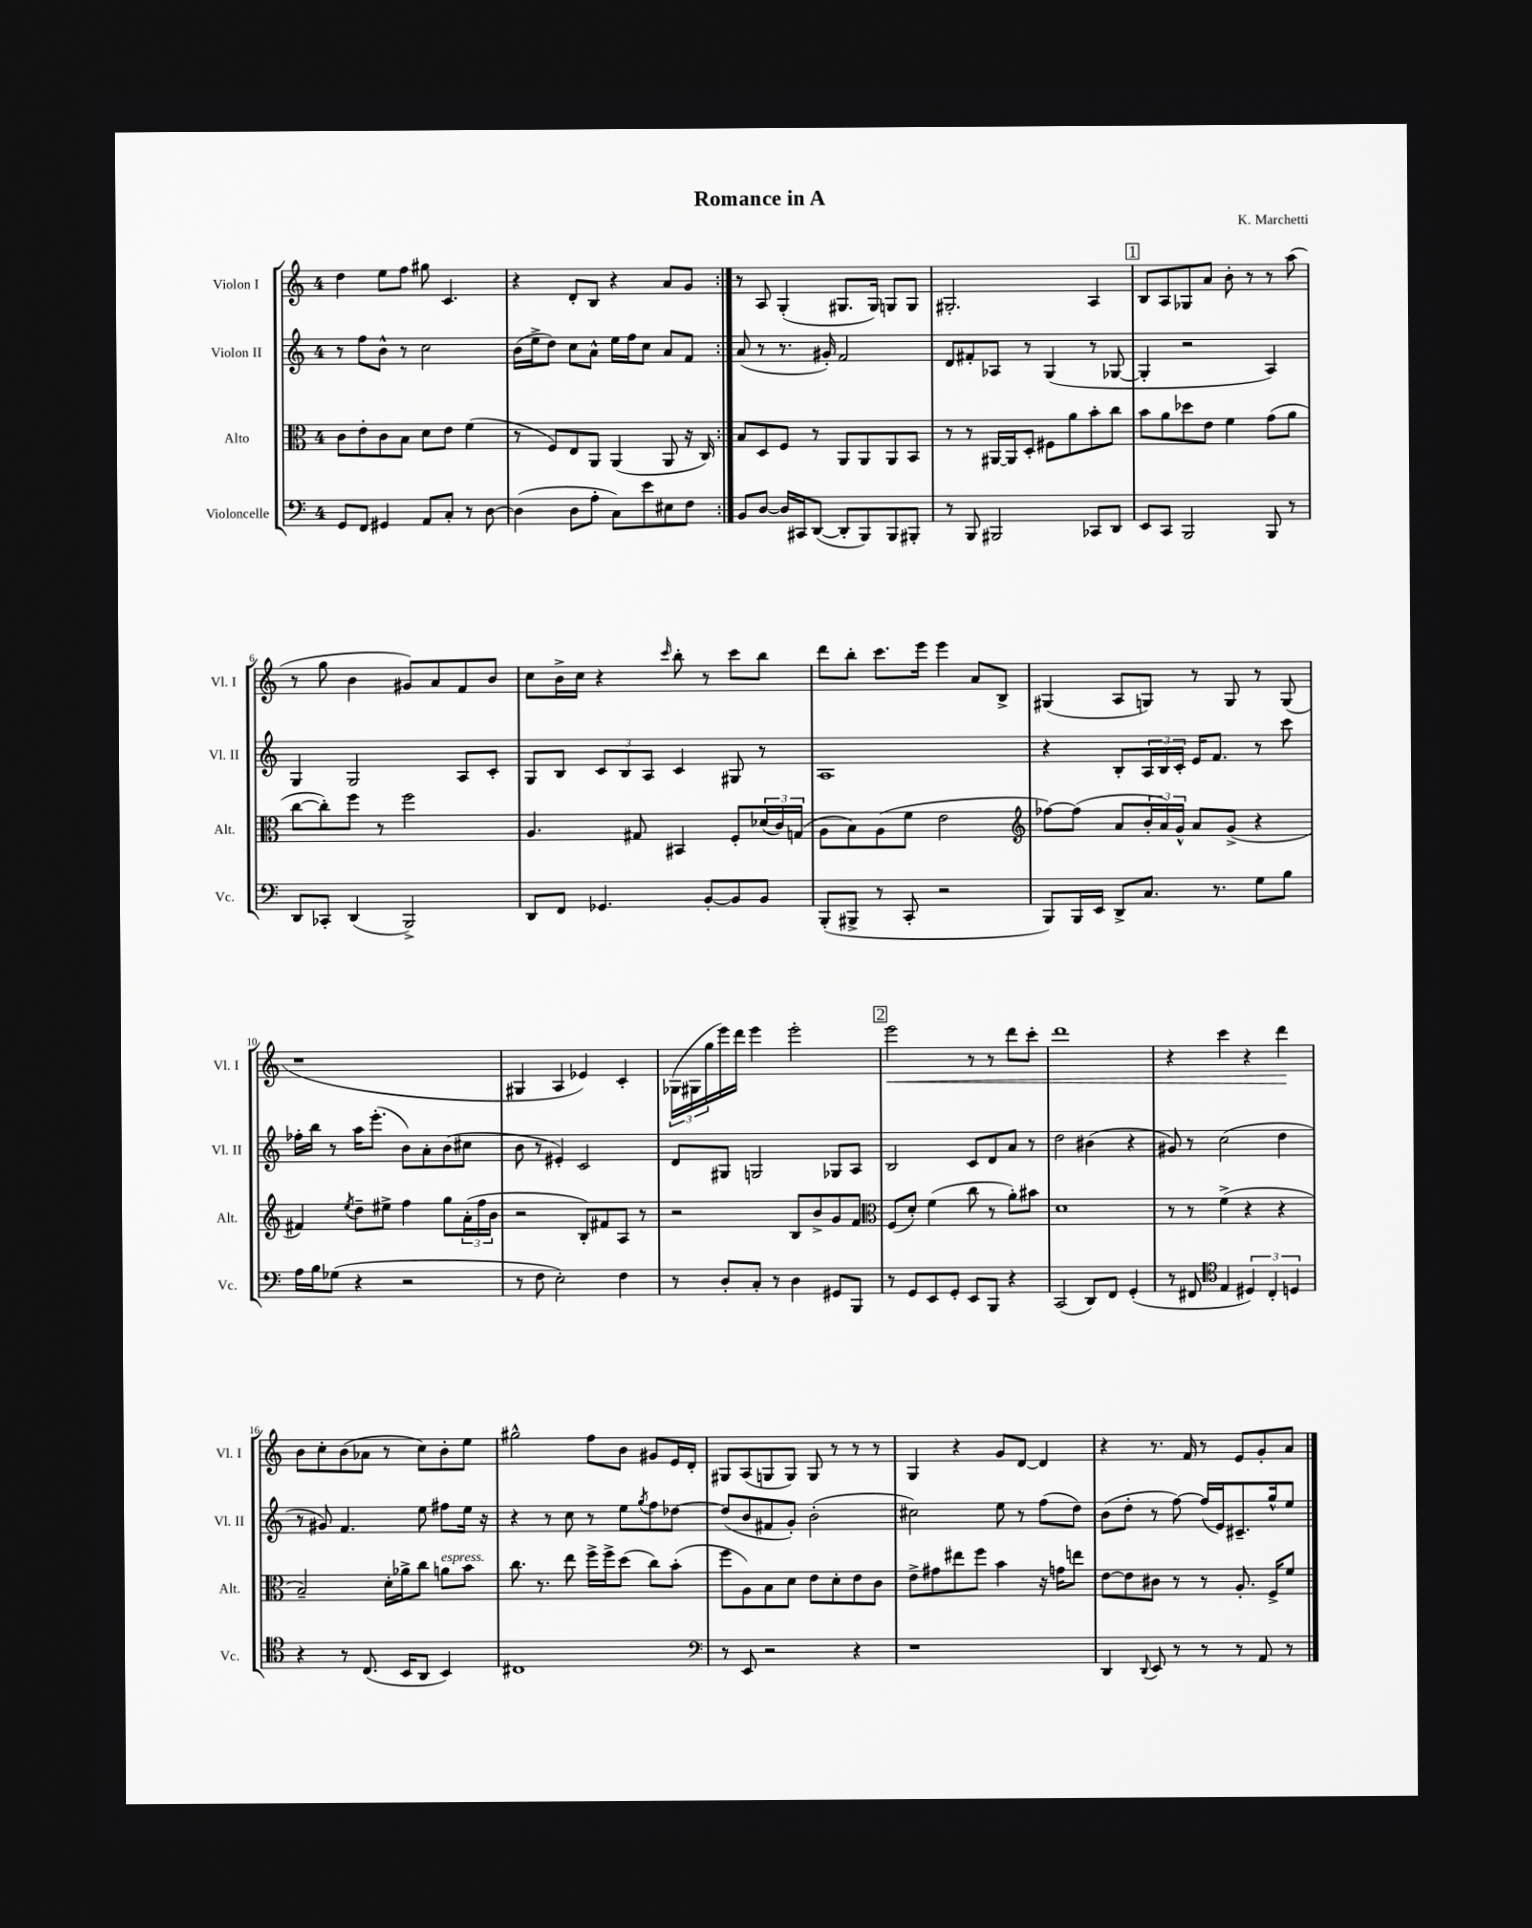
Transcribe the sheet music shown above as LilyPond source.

\header { title = "Romance in A" composer = "K. Marchetti" }
<<
\new StaffGroup <<
\new Staff = "s0" \with { instrumentName = "Violon I" shortInstrumentName = "Vl. I" } {
    \clef treble \key c \major \once \override Staff.TimeSignature.style = #'single-digit \time 4/4
    \repeat volta 2 { d''4 e''8 f''8 gis''8 c'4. |
    r4 d'8-. b8 r4 a'8 g'8 | }
    r8 a8 g4-.( gis8. gis16) g8 g8 |
    gis2.-. a4 |
    \mark \markup { \box "1" } b8 a8 ges8 a'8 b'8-. r8 r8 a''8( |
    r8 g''8 b'4 gis'8) a'8 f'8 b'8 |
    c''8 b'16-> c''16 r4 \grace { c'''16 } b''8-. r8 c'''8 b''8 |
    d'''8 b''8-. c'''8. e'''16 e'''4 a'8 b8-> |
    gis4( a8 g8) r8 g8 r8 g8( |
    r1 |
    gis4 a4 ees'4) c'4-. |
    \tuplet 3/2 { ges16( gis16 g''16 } e'''16) d'''16 e'''4 e'''2-. |
    \mark \markup { \box "2" } e'''2\< r8 r8 d'''8 c'''8-. |
    d'''1 |
    r4 c'''4 r4 d'''4\! |
    b'8 c''8-. b'8( aes'8 r8 c''8) b'8-. e''8 |
    gis''2-^ f''8 b'8 gis'8 e'16 d'16-. |
    gis8 a8( g8 g8) g8 r8 r8 r8 |
    g4 r4 g'8 d'8~ d'4 |
    r4 r8. f'16 r8 e'8 g'8-. a'8 \bar "|." |
}
\new Staff = "s1" \with { instrumentName = "Violon II" shortInstrumentName = "Vl. II" } {
    \clef treble \key c \major \once \override Staff.TimeSignature.style = #'single-digit \time 4/4
    \repeat volta 2 { r8 f''8 b'8-^ r8 c''2 |
    b'16( e''16-> d''8) c''8 a'8-^ e''16 f''16 c''8 a'8 f'8 | }
    a'8( r8 r8. gis'16-.) f'2 |
    d'8 fis'8-. aes8 r8 g4( r8 ges8~ |
    \mark \markup { \box "1" } ges4-. r2 a4) |
    g4 g2 a8 c'8-. |
    g8 b8 \tuplet 3/2 { c'8 b8 a8 } c'4 gis8 r8 |
    a1 |
    r4 b8-. \tuplet 3/2 { a16 b16 c'16-. } e'16 f'8. r8 c'''8 |
    fes''16-. b''16 r8 a''16 e'''8.-.( b'8) a'8-. b'8( cis''8 |
    b'8 r8 eis'4-.) c'2 |
    d'8 gis8 g2 ges8 a8 |
    \mark \markup { \box "2" } b2 c'8 d'8 a'8 r8 |
    d''2 bis'4( r4 |
    gis'8) r8 c''2( d''4 |
    r8 gis'8) f'4. e''8 fis''8 e''16 r16 |
    r4 r8 c''8 r8 e''8 \acciaccatura { g''8 } f''8 des''8~ |
    des''8( b'8 fis'8 g'8-.) b'2-.( |
    cis''2) e''8 r8 f''8( d''8) |
    b'8( d''8-. r8 f''8~) f''16( e'16) cis'8.-- g''16-^ e''8 \bar "|." |
}
\new Staff = "s2" \with { instrumentName = "Alto" shortInstrumentName = "Alt." } {
    \clef alto \key c \major \once \override Staff.TimeSignature.style = #'single-digit \time 4/4
    \repeat volta 2 { c'8 e'8-. c'8 b8 d'8 e'8 f'4( |
    r8 f8) e8 a,8 a,4( a,8 r16 c16) | }
    b8 d8 f8 r8 a,8 a,8 a,8 b,8 |
    r8 r8 ais,16~ ais,16 d8-. fis8 a'8 b'8-. c''8 |
    \mark \markup { \box "1" } b'8 a'8 des''8 e'8 f'4 g'8( a'8 |
    c''8~ c''8-.) f''8 r8 f''2 |
    a4. gis8 bis,4 f8-. \tuplet 3/2 { des'16( c'16) g16( } |
    a8 b8) a8( f'8 e'2 |
    \clef treble fes''8~) fes''8( a'8 \tuplet 3/2 { b'16-. a'16) g'16-^ } a'8 g'8->( r4 |
    fis'4) \acciaccatura { e''8 } d''8-- eis''8-> f''4 g''8 \tuplet 3/2 { a'16-.( f''16 b'16 } |
    r2 b8-.) fis'8 a8 r8 |
    r2 b8 b'8-> g'8 f'8 |
    \mark \markup { \box "2" } \clef alto f8( d'8-.) f'4( c''8 r8 a'8-.) bis'8 |
    d'1 |
    r8 r8 f'4->( r4 r4 |
    b2--) d'16-. aes'16-> c''8 a'8^\markup { \italic "espress." } b'8 |
    c''8. r8. e''8 f''16-> f''16-> d''8( c''8) b'8-.( |
    f''8 a8) b8 d'8 e'8 d'8-. e'8 c'8 |
    e'8-> gis'8 eis''8 f''8 b'4 r16 g'16 e''8 |
    e'8~ e'8 cis'8 r8 r8 a8.-. f16-> f'8 \bar "|." |
}
\new Staff = "s3" \with { instrumentName = "Violoncelle" shortInstrumentName = "Vc." } {
    \clef bass \key c \major \once \override Staff.TimeSignature.style = #'single-digit \time 4/4
    \repeat volta 2 { g,8 f,8 gis,4 a,8 c8-. r8 d8~ |
    d4( d8 a8-. c8) e'8 eis8 f8 | }
    b,8 d8~ d16 cis,16 d,8~( d,8-. b,,8) b,,8 bis,,8-. |
    r8 b,,8 bis,,2 ces,8 d,8 |
    \mark \markup { \box "1" } e,8 c,8 b,,2 b,,8 r8 |
    d,8 ces,8-. d,4( b,,2->) |
    d,8 f,8 ges,4. b,8~-. b,8 b,8 |
    b,,8-.( bis,,8-> r8 c,8-. r2 |
    b,,8) b,,16 e,16 d,8-> c8. r8. g8 b8 |
    a16 b16 ges8( r4 r2 |
    r8 f8 e2-.) f4 |
    r8 d8-. c8-. r8 d4 gis,8 b,,8 |
    \mark \markup { \box "2" } r8 g,8 e,8 g,8-. e,8 b,,8 r4 |
    c,2( d,8) f,8 g,4-.( |
    r8 fis,8 \clef tenor e4 \tuplet 3/2 { dis4) c4-. d4 } |
    r4 r8 c8.( b,16 a,8 b,4) |
    cis1 |
    \clef bass r8 e,8 r2 r4 |
    r1 |
    d,4 \appoggiatura { d,8 } e,8 r8 r8 r8 a,8 r8 \bar "|." |
}
>>
>>
